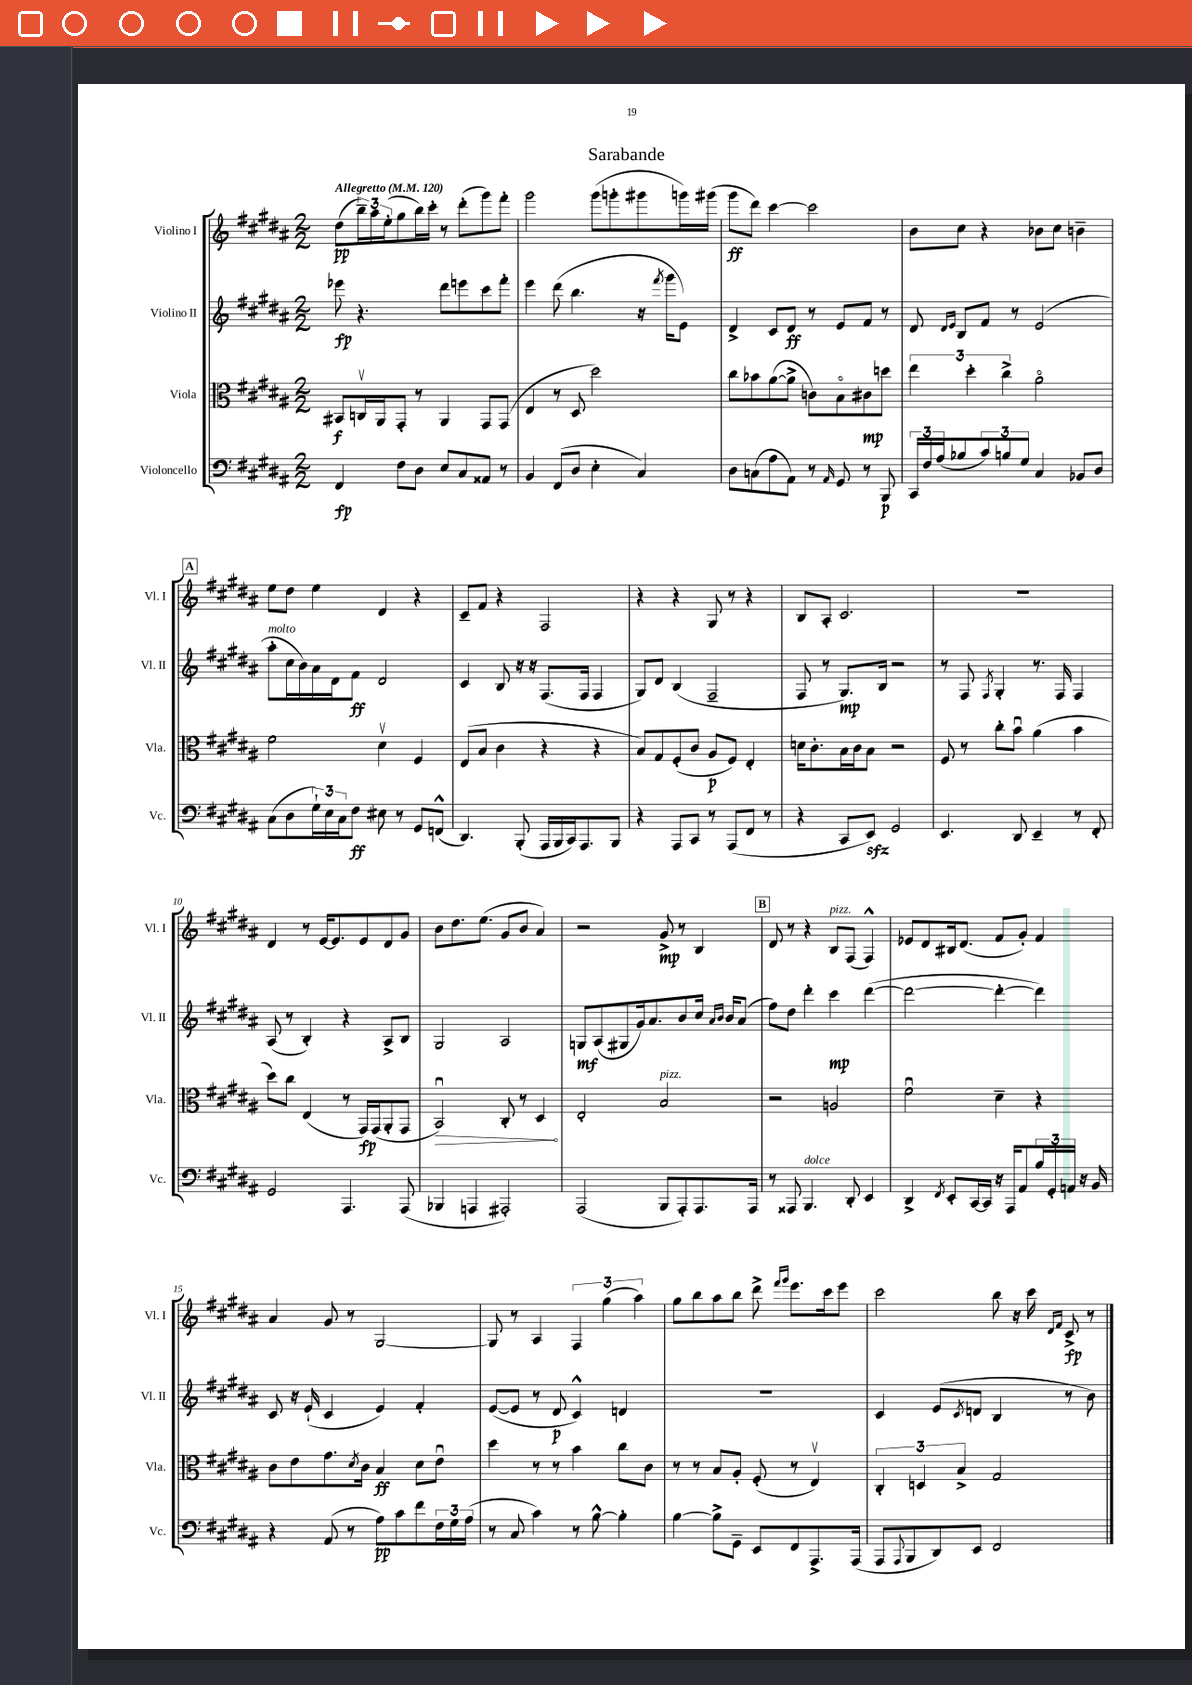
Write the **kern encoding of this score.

**kern	**kern	**kern	**kern
*staff4	*staff3	*staff2	*staff1
*clefF4	*clefC3	*clefG2	*clefG2
*k[f#c#g#d#a#]	*k[f#c#g#d#a#]	*k[f#c#g#d#a#]	*k[f#c#g#d#a#]
*M2/2	*M2/2	*M2/2	*M2/2
*MM120	*MM120	*MM120	*MM120
4FF#/	8BB#/L	8eee-\	(8dd#\L
.	16Cv/L	4.r	24bb~\L)
.	.	.	24aa#\
.	16AA#/J	.	.
.	.	.	(24ee'\J
8F#\L	8GG#'/J	.	8gg#\
8D#\J	8r	.	16bb\L)
.	.	.	16ccc#'\JJ
8E/L	4AA#/	8ddd#\L	8r
8C#/	.	8eee\	(8ddd#'\L
8AA##/J	8GG#/L	8ccc#\	8ggg#\)
8r	(8GG#/J	8fff#'\J	8fff#'\J
=	=	=	=
4BB/	4E/	4eee\	2ggg#\
(8FF#/L	8r	(8ddd#\	.
8D#/J	8D#/	4.bb\	.
4E'\	2dd#\)	.	(8ggg#\L
.	.	.	8ggg'\
4C#/)	.	16r	8ggg#\
.	.	8qfff#/	.
.	.	16ggg#\LK	.
.	.	8e\J)	16ggg\L)
.	.	.	(16ggg#\JJ
=	=	=	=
8D#\L	8cc#\L	4d#^/	8ggg#\L
(8C\	8b-\	.	8ddd#\J)
8A#\	([8a#\	8c#/L	[4ccc#\
8AA#\J)	8a#^\]J	8d#/J	.
8r	8c\L)	8r	2ccc#\]
16qqAA#/	.	.	.
8GG#/	8Bo\	8e/L	.
8r	8c#\	8f#/J	.
8BBB/	8dd\J	8r	.
=	=	=	=
24CC#/LL	6ee\	8d#/	8b\L
24F#/	.	.	.
(24A#/J	.	.	.
.	.	16qqd#/LL	.
.	.	16qqe/JJ	.
8B-/	.	8B/L	8cc#\J
.	6dd#'\	.	.
12c#/)	.	8f#/J	4r
12B/	6cc#^\	.	.
.	.	8r	.
12G#/J	.	.	.
4C#/	2a#o\	(2e/	8b-\L
.	.	.	8cc#\J
8BB-/L	.	.	4b~\
8D#/J	.	.	.
=	=	=	=
(8C#\L	2f#\	8aa#'\L	8ee\L
8D#\	.	16cc#\L	8dd#\J
.	.	16b\)	.
24G#`\L)	.	16a#\	4ee\
24E\	.	.	.
.	.	16d#\J	.
24C#\J	.	.	.
8F#\J	.	8f#\J	.
8E#\	4d#v\	2d#/	4d#/
8r	.	.	.
8GG#/L	4F#/	.	4r
(8FF^^/J	.	.	.
=	=	=	=
4.DD#/)	(8E/L	4c#/	8c#~/L
.	8B/J	.	8f#/J
.	4c#\	8B/	4r
(8BBB'/	.	16r	.
.	.	16r	.
16AAA#/LL	4r	(8.F#/L	2F#/
16BBB/	.	.	.
16CC#/J)	.	.	.
8.AAA#/	.	16F#/Jk	.
.	4r	4F#/	.
8BBB/J	.	.	.
=	=	=	=
4r	8B/L)	8G#/L)	4r
.	8G#/	8d#/J	.
8AAA#/L	(8F#'/	(4B/	4r
8CC#/J	8c#/J	.	.
8r	8A#/L	2F#~/	8G#/
(8AAA#/L	8F#/J)	.	8r
8FF#/J	4E'/	.	4r
8r	.	.	.
=	=	=	=
4r	16d\LK	8F#/	8B/L
.	8.c#'\	.	.
.	.	8r	8A#'/J
8CC#/L	16B\L	8.G#/L)	2.c#/
.	16c#\J	.	.
8EE/J)	8B\J	.	.
.	.	16B/Jk	.
2GG#/	2r	2r	.
=	=	=	=
4.EE/	8F#/	8r	1r
.	8r	8F#/	.
.	.	8qF#/	.
.	8cc#'\L	4G#'/	.
8DD#/	8bu\J	.	.
4EE~/	(4a#\	8.r	.
.	.	16F#/	.
8r	4b\	4F#/	.
8FF#'/	.	.	.
=	=	=	=
2GG#/	8dd#\L)	(8A#/	4d#/
.	8cc#\J	8r	.
.	(4E/	4B'/)	8r
.	.	.	[16e/LK
.	.	.	8.e/]
4.AAA#/	8r	4r	.
.	16GG#/LL)	.	8e/
.	(16GG#/J	.	.
.	8AA#'/	8A#^/L	8d#/
(8AAA#/	8GG#/J	8B/J	8g#/J
=	=	=	=
4BBB-/	2BBu/)	2G#/	8b\L
.	.	.	8.dd#\
4AAA/	.	.	.
.	.	.	(8.ee\J
2AAA#'/)	8C#'/	2A#/	8g#/L
.	8r	.	8b/J
.	4D#/	.	4a#/)
=	=	=	=
(2AAA#/	2E'/	8G/L	2r
.	.	(8A#/	.
.	.	8G#/	.
.	.	16g#/k)	.
.	.	8.a#/	.
8BBB/L	2B/	.	8g#^/
8AAA#'/)	.	8b/	8r
8.AAA#/	.	16cc#/Jk	4B/
.	.	16qqa#/LL	.
.	.	16qqb/JJ	.
.	.	16b/LK	.
.	.	(8a#/J	.
16AAA#/Jk	.	.	.
=	=	=	=
8r	2r	8ff#\L)	8d#/
8AAA##/	.	8dd#\J	8r
4.BBB/	.	4ddd#'\	4r
.	2A/	4ccc#\	8B/L
8DD#'/	.	.	(8F#/J
4EE/	.	([4ddd#\	4F#^^/)
=	=	=	=
4DD#^/	2f#u\	2ddd#\_	8e-/L
.	.	.	8d#/
8qFF#/	.	.	.
8EE'/L	.	.	16B#/k
.	.	.	(8.d#/J
[16CC#/L	.	.	.
16CC#/]JJ	.	.	.
16r	4d#~\	4ddd#'\_	8f#/L
16AAA#/LK	.	.	.
8AA#/	.	.	8g#'/J)
24B/L	4r	4ddd#\])	4f#/
24GG#'/	.	.	.
24AA/JJ	.	.	.
16r	.	.	.
16BB/	.	.	.
=	=	=	=
4r	8c#\L	8c#/	4a#/
.	8e\	16r	.
.	.	(16e`/	.
(8AA#/	8.g#\	4c#/	8g#/
8r	.	.	8r
.	8qd#/	.	.
.	16c#\Jk	.	.
8A#\L)	4B/	4e/)	[2G#/
8c#\	.	.	.
8f#\	8d#\L	4f#'/	.
24F#\L	8eu\J	.	.
24G#\	.	.	.
(24A#\JJ	.	.	.
=	=	=	=
8r	4dd#\	([8e/L	8G#/]
8C#/	.	8e/]J	8r
4c#\)	8r	8r	4A#/
.	8r	8d#/	.
8r	4b\	4c#^^/)	6F#/
[8B^^\	.	.	.
.	.	.	(6gg#\
4B'\]	8cc#\L	4d/	.
.	.	.	6aa#\)
.	8c#\J	.	.
=	=	=	=
[4B\	8r	1r	8gg#\L
.	8r	.	8bb\
8B^\]L	8B/L	.	8aa#\
8GG#~\J	8A#'/J	.	8bb\J
8EE/L	(8F#'/	.	8ddd#^\
.	.	.	16qqfff#/LL
.	.	.	16qqggg#/JJ
8FF#/	8r	.	8.eee\L
8.AAA#^/	4Ev/)	.	.
.	.	.	16ccc#\k
.	.	.	8eee\J
(16AAA#/Jk	.	.	.
=	=	=	=
8AAA#/L	6C#'/	4c#/	2ccc#\
8qqAAA#/	.	.	.
8BBB/	.	.	.
.	6D/	.	.
8DD#/)	.	(8e/L	.
.	6B^/	.	.
.	.	8qc#/	.
8EE/J	.	8d/J	.
2FF#/	2G#/	4B/	8bb\
.	.	.	16r
.	.	.	16ccc#\
.	.	.	16qqd#/LL
.	.	.	16qqf#/JJ
.	.	8r	8c#^/
.	.	8b\)	8r
==	==	==	==
*-	*-	*-	*-
